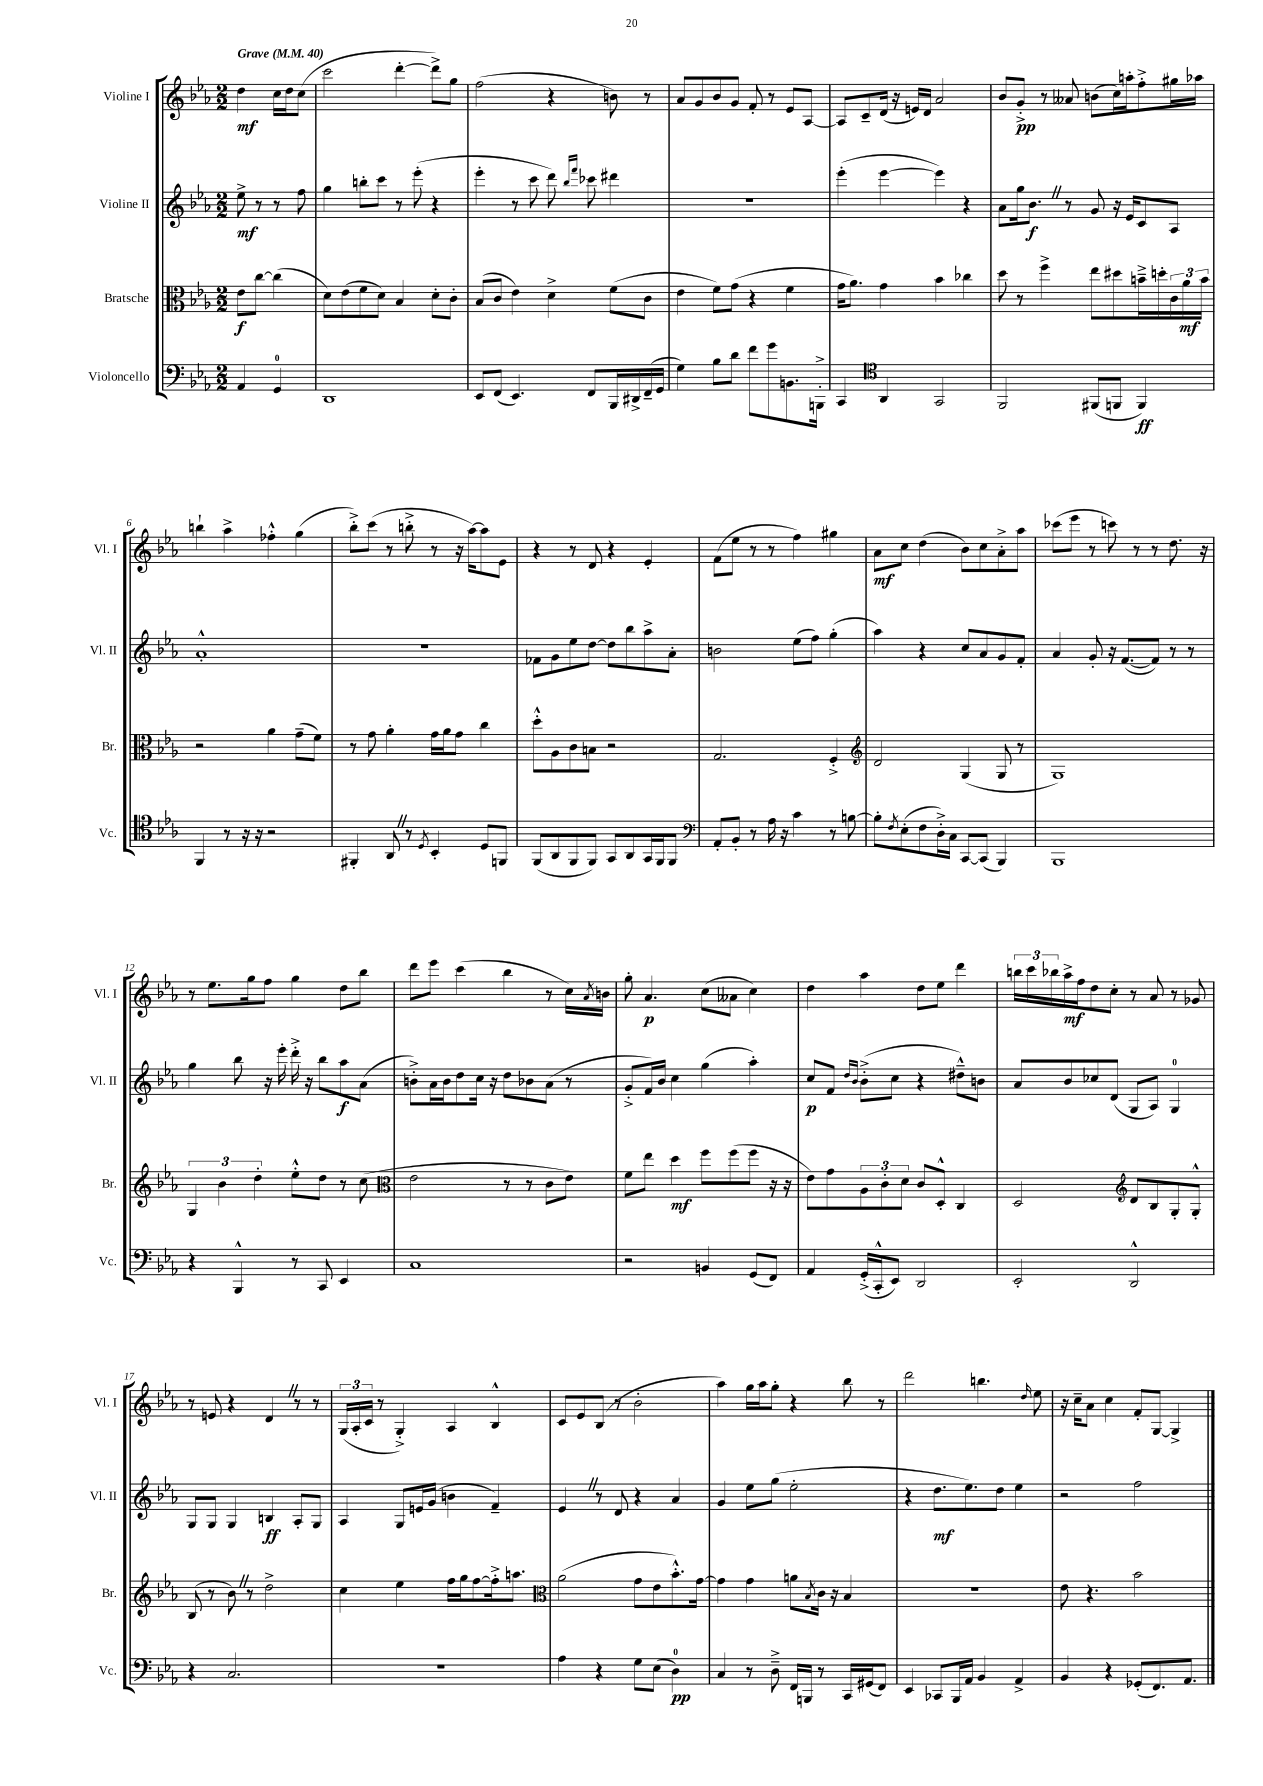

**kern	**kern	**kern	**kern
*staff4	*staff3	*staff2	*staff1
*clefF4	*clefC3	*clefG2	*clefG2
*k[b-e-a-]	*k[b-e-a-]	*k[b-e-a-]	*k[b-e-a-]
*M2/2	*M2/2	*M2/2	*M2/2
*MM40	*MM40	*MM40	*MM40
4AA-	8e-	8ee-^	4dd
.	[8cc	8r	.
4GG	(4cc]	8r	16cc
.	.	.	16dd
.	.	8ff	(8cc
=	=	=	=
1DD	8d)	4gg	2ccc
.	(8e-	.	.
.	8f	8bb'	.
.	8d)	8ccc	.
.	4B-	8r	[4ddd'
.	.	(8eee-'	.
.	8d'	4r	8ddd^])
.	8c'	.	8gg
=	=	=	=
8EE-	(8B-	4eee-'	(2ff
(8FF	8c	.	.
4.EE-)	4e-)	8r	.
.	.	8ccc	.
.	4d^	8ddd)	4r
.	.	16qqbb-	.
.	.	16qqfff	.
8FF	.	8ccc-	.
16BBB-	(8f	4ddd#	8b)
16DD#^	.	.	.
(16FF~	8c	.	8r
16GG	.	.	.
=	=	=	=
4G)	4e-	1r	8a-
.	.	.	8g
8B-	8f)	.	8b-
8d	(8g	.	8g
8f	4r	.	8f'
8g	.	.	8r
8.BB	4f	.	8e-
.	.	.	[8A-
16BBB'^	.	.	.
=	=	=	=
4CC	16g	(4eee-'	8A-]
.	8.a-)	.	.
.	.	.	8c~
*clefC4	*	*	*
4AA-	4g	[4eee-	(16d
.	.	.	16r
.	.	.	16e)
.	.	.	16d
2GG	4b-	4eee-])	2a-
.	4cc-	4r	.
=	=	=	=
2FF	8dd	8a-	8b-
.	8r	16gg	8g'^
.	.	8.b-	.
.	4ff^	.	8r
.	.	8r	8a--
(8FF#	8ee-	8g	(8b
8FF	8dd#	16r	16cc)
.	.	16e-	16aa'
4FF)	16b~^	8c	8ff'^
.	16dd'	.	.
.	24c	8A-	16gg#
.	24a-	.	.
.	.	.	16aa-
.	24b	.	.
=	=	=	=
4FF	2r	1a-'^^	4bb`
8r	.	.	4aa-^
16r	.	.	.
16r	.	.	.
2r	4a-	.	4ff-'^^
.	(8g~	.	(4gg
.	8f)	.	.
=	=	=	=
4FF#'	8r	1r	8bb-'^)
.	8g	.	(8ccc
8AA-	4a-'	.	8r
8r	.	.	8bb'^
8qD	.	.	.
4BB-'	16g	.	8r
.	16a-	.	.
.	8g	.	16r
.	.	.	[16aa-)
8D	4cc	.	8aa-]
8FF	.	.	8e-
=	=	=	=
(8FF	8dd'^^	8f-	4r
8AA-	8A-	8g	.
8FF	8c	8ee-	8r
8FF)	8B	[8dd	8d
8GG	2r	8dd]	4r
8AA-	.	8bb-	.
16GG	.	8aa-^	4e-'
16FF	.	.	.
8FF	.	8a-'	.
=	=	=	=
*clefF4	*	*	*
8AA-'	2.G	2b	(8f
8BB-'	.	.	8ee-
8r	.	.	8r
16A-	.	.	8r
16r	.	.	.
4c	.	(8ee-	4ff)
.	.	8ff)	.
8r	4F'^	(4gg'	4gg#
[8B	.	.	.
=	=	=	=
*	*clefG2	*	*
8B']	2d	4aa-)	8a-
8qF	.	.	.
(8E-'	.	.	8cc
8F	.	4r	(4dd
16D'^)	.	.	.
16C	.	.	.
[8CC	(4G	8cc	8b-)
(8CC]	.	8a-	8cc
4BBB-)	8G	8g	8a-'^
.	8r	8f'	8aa-
=	=	=	=
1BBB-	1G)	4a-	(8ccc-
.	.	.	8eee-
.	.	8g'	8r
.	.	16r	8ccc)
.	.	([8.f	.
.	.	.	8r
.	.	8f])	8r
.	.	8r	8.dd
.	.	8r	.
.	.	.	16r
=	=	=	=
4r	6G	4gg	8r
.	.	.	8.ee-
.	6b-	.	.
4BBB-^^	.	8bb-	.
.	.	.	16gg
.	6dd'	.	.
.	.	16r	8ff
.	.	16eee-'	.
8r	8ee-'^^	16ddd'^	4gg
.	.	16r	.
8CC	8dd	8bb-	.
4EE-	8r	8aa-	8dd
.	(8cc	(8a-	8bb-
=	=	=	=
*	*clefC3	*	*
1C	2e-	8b'^)	8ddd
.	.	16a-	8eee-
.	.	16b	.
.	.	8dd	(4ccc
.	.	16cc	.
.	.	16r	.
.	8r	8dd	4bb-
.	8r	8b-	.
.	8c	(8a-	8r
.	8e-)	8r	16cc)
.	.	.	8qa-
.	.	.	16b
=	=	=	=
2r	8f	8g'^	8gg'
.	8ee-	16f)	4.a-
.	.	16b-	.
.	4dd	4cc	.
4BB	8ff	(4gg	(8cc
.	(8ff	.	8a--
(8GG	8ff	4aa-')	4cc)
8FF)	16r	.	.
.	16r	.	.
=	=	=	=
4AA-	8e-)	8cc	4dd
.	8g	8f	.
.	.	16qqdd	.
.	.	16qqb-	.
(16GG'^	12A-	(8b-'^	4aa-
16CC'^^	.	.	.
.	12c'	.	.
8EE-)	.	8cc	.
.	12d	.	.
2DD	8c	4r	8dd
.	8D'^^	.	8ee-
.	4C	8dd#~^^)	4ddd
.	.	8b	.
=	=	=	=
2EE-'	2D	8a-	24bb
.	.	.	24ccc
.	.	.	24bb-
.	.	8b-	16aa-^
.	.	.	16ff
.	.	8cc-	8dd
.	.	(8d	8cc'
*	*clefG2	*	*
2DD^^	8d	8G	8r
.	8B-	8A-)	8a-
.	8G'	4G	8r
.	8G'^^	.	8g-
=	=	=	=
4r	(8B-	8G	8r
.	8r	8G	8e
2.C	8b-)	4G	4r
.	8r	.	.
.	2dd^	4B	4d
.	.	8A-'	8r
.	.	8G	8r
=	=	=	=
1r	4cc	4A-	(24G
.	.	.	24A-'
.	.	.	24c
.	.	.	8r
.	4ee-	8G	4G'^)
.	.	16e	.
.	.	(16g	.
.	16ff	4b	4A-
.	16gg	.	.
.	[8ff	.	.
.	16ff'^]	4f~)	4B-^^
.	8.aa	.	.
=	=	=	=
*	*clefC3	*	*
4A-	(2a-	4e-	8c
.	.	.	8e-
4r	.	8r	(8B-
.	.	8d	8r
8G	8g	4r	2b-'
(8E-	8e-	.	.
4D)	8.b-'^^)	4a-	.
.	[16g	.	.
=	=	=	=
4C	4g]	4g	4aa-)
8r	4g	8ee-	16gg
.	.	.	16aa-
8D~^	.	(8gg	8gg'
16FF	8a	2ee-'	4r
16BBB	.	.	.
.	8qB-	.	.
8r	16c	.	.
.	16r	.	.
16CC	4B-	.	8bb-
(16GG#	.	.	.
8FF)	.	.	8r
=	=	=	=
4EE-	1r	4r	2ddd
8CC-	.	8.dd	.
16BBB-	.	.	.
16AA-	.	8.ee-)	.
4BB-	.	.	4.bb
.	.	8dd	.
4AA-^	.	4ee-	.
.	.	.	16qqdd
.	.	.	8ee-
=	=	=	=
4BB-	8e-	2r	16r
.	.	.	16cc~
.	4.r	.	8a-
4r	.	.	4cc
(8GG-'	2b-	2ff	8f'
8.FF)	.	.	[8G
.	.	.	4G^]
8.AA-	.	.	.
==	==	==	==
*-	*-	*-	*-
